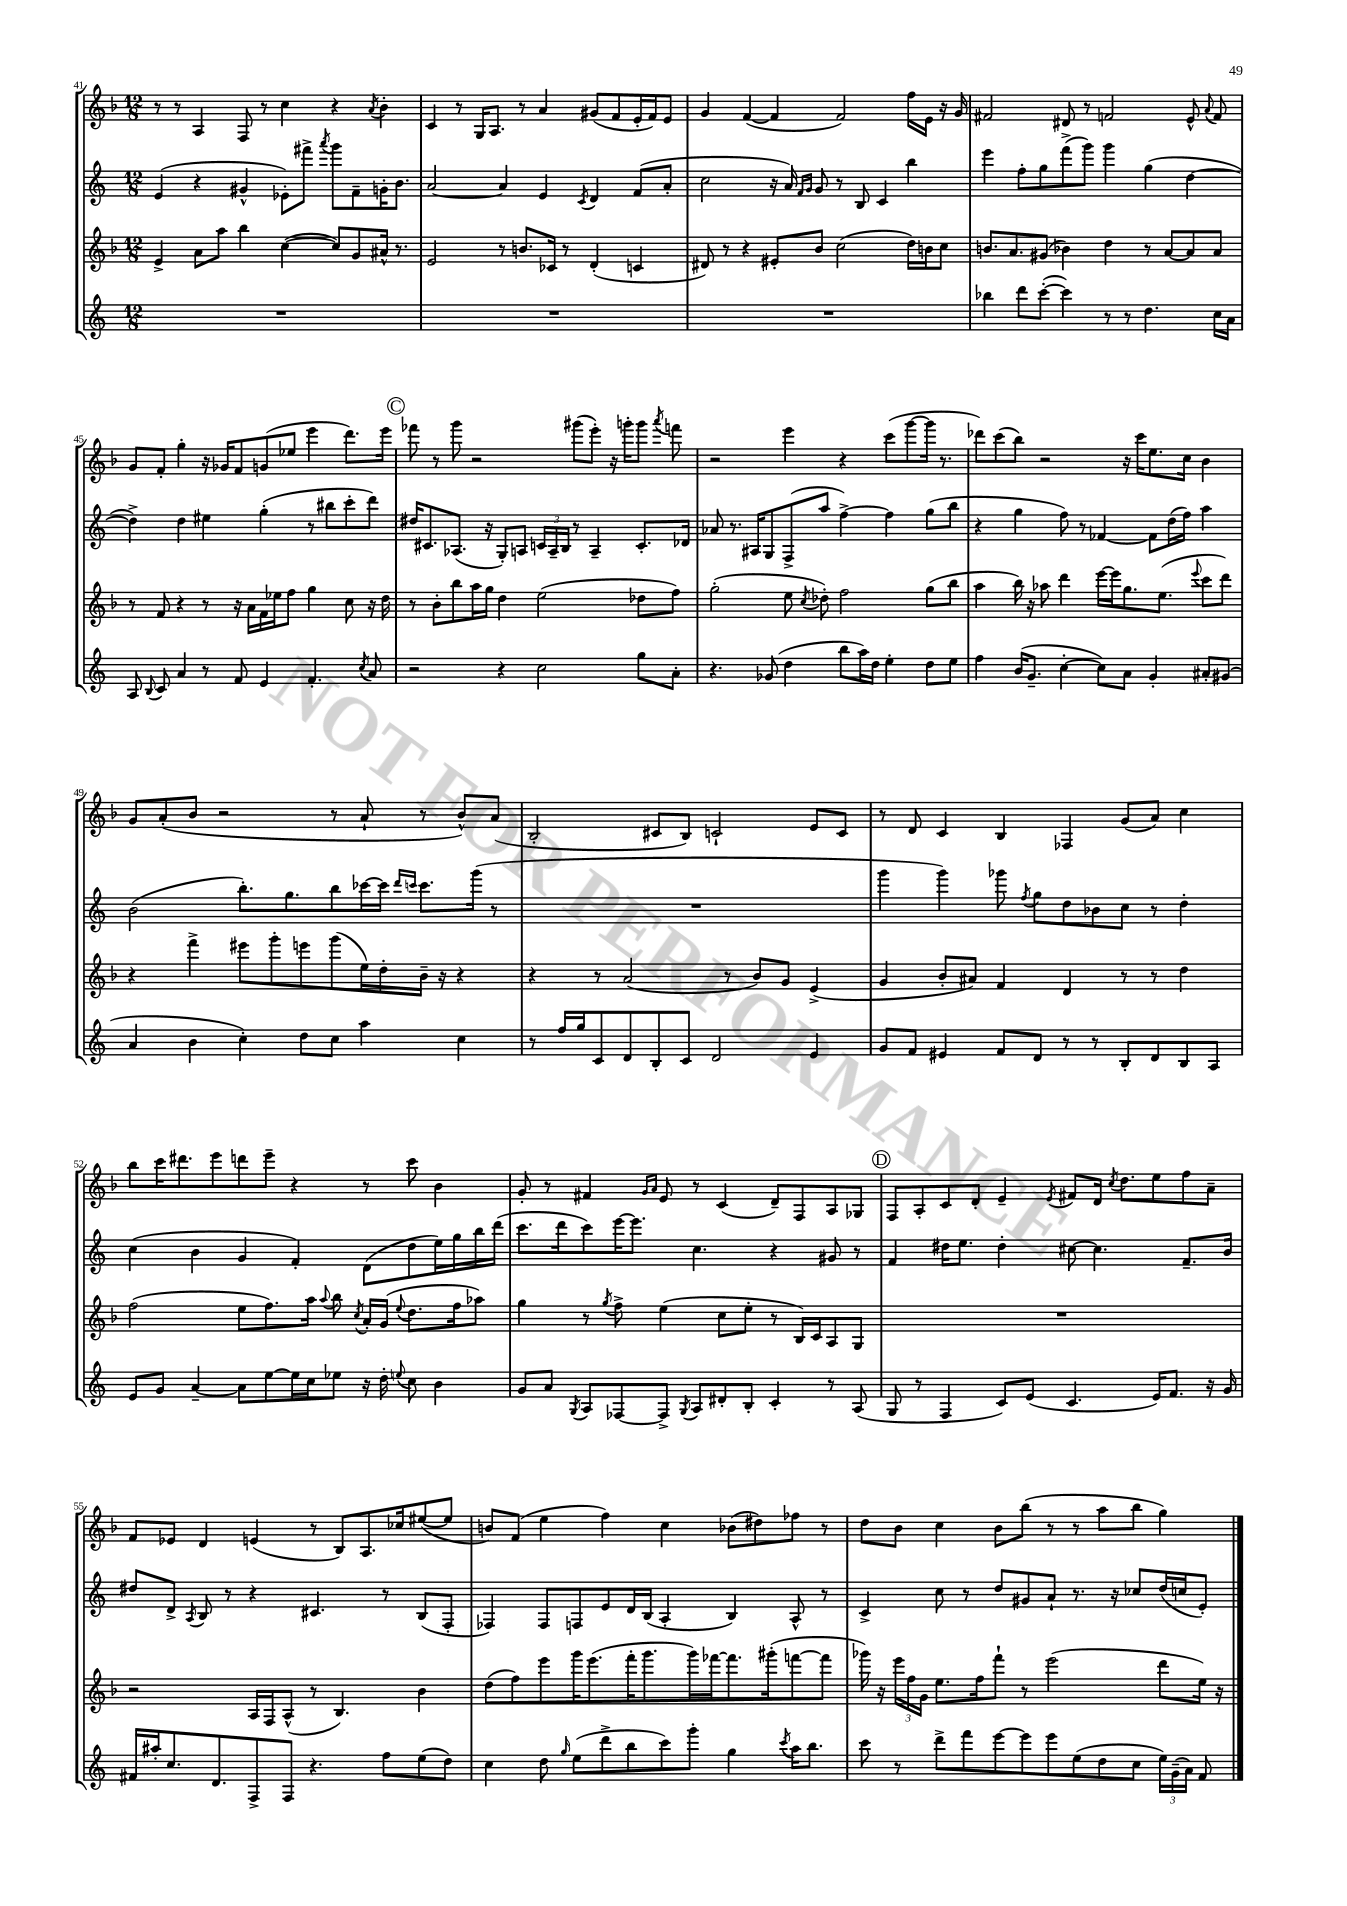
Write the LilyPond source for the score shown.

<<
\new StaffGroup <<
\new Staff = "s0" {
    \clef treble \key f \major \numericTimeSignature \time 12/8
    \autoBeamOff r8 r8 a4 f8 r8 c''4 r4 \acciaccatura { a'8 } bes'4-. |
    c'4 r8 g16[ a8.] r8 a'4 gis'8[( f'8 e'16-. f'16) e'8] |
    g'4 f'4~( f'4 f'2) f''16[ e'16] r16 g'16 |
    fis'2 dis'8 r8 f'2 e'8-^ \appoggiatura { a'8 } f'8 |
    g'8[ f'8]-. g''4-. r16 ges'16[ f'8 g'8( ees''8] e'''4 d'''8.[) e'''16] |
    \mark \markup { \circle "C" } fes'''8 r8 g'''8 r2 gis'''8[( e'''8]-.) r16 g'''16[-. g'''8] \acciaccatura { a'''8 } f'''8 |
    r2 e'''4 r4 c'''8[( g'''8~ g'''16] r8. |
    des'''8[) c'''8( bes''8]) r2 r16 c'''16[ e''8. c''16] bes'4 |
    g'8[ a'8-.( bes'8] r2 r8 a'8-! r8 bes'8[-^) a'8]( |
    bes2-. cis'8[ bes8]) c'2-! e'8[ c'8] |
    r8 d'8 c'4 bes4 fes4 g'8[( a'8]) c''4 |
    bes''8[ c'''16 dis'''8. e'''8 d'''8 e'''8]-- r4 r8 c'''8 bes'4 |
    g'8-. r8 fis'4 \grace { g'16[ a'16] } e'8 r8 c'4( d'8[--) f8 a8 ges8] |
    \mark \markup { \circle "D" } f8[ a8-. c'8 d'8]-. e'4-- \acciaccatura { e'8 } fis'8[ d'16] \acciaccatura { c''8 } d''8.[ e''8 f''8 a'8]-- |
    f'8[ ees'8] d'4 e'4( r8 bes8[) a8. ces''16 eis''8~( eis''8] |
    b'8[) f'8]( e''4 f''4) c''4 bes'8[( dis''8) fes''8] r8 |
    d''8[ bes'8] c''4 bes'8[ bes''8]( r8 r8 a''8[ bes''8] g''4) \bar "|." |
}
\new Staff = "s1" {
    \clef treble \key c \major \numericTimeSignature \time 12/8
    \autoBeamOff e'4( r4 gis'4-^ ees'8[-.) fis'''8]-> \acciaccatura { a'''8 } g'''8[ f'8-- g'16-. b'8.] |
    a'2~ a'4 e'4 \acciaccatura { c'8 } d'4 f'8[( a'8]-. |
    c''2 r16 a'16) \grace { f'16[ g'16] } g'8 r8 b8 c'4 b''4 |
    e'''4 f''8[-. g''8 f'''8->( g'''8]) g'''4 g''4( d''4~ |
    d''4->) d''4 eis''4 g''4-.( r8 bis''8[ c'''8-. d'''8]) |
    \mark \markup { \circle "C" } dis''16[ cis'8. aes8.]( r16 g8[-.) a8] \tuplet 3/2 { c'16[ a16-- b16] } r8 a4-- c'8.[-. des'16] |
    aes'8 r8. ais16[ g8 f8->( a''8] f''4~->) f''4 g''8[( b''8] |
    r4 g''4 f''8) r8 fes'4~ fes'8[ d''16( f''16]) a''4 |
    b'2( b''8.[-.) g''8. b''8 ces'''16~ ces'''16] \grace { d'''16[ c'''16] } c'''8.[ g'''16]( r8 |
    R1. |
    g'''4 g'''4) ges'''8 \acciaccatura { f''8 } g''8[ d''8 bes'8 c''8] r8 d''4-. |
    c''4( b'4 g'4 f'4-.) d'8[( d''8 e''16) g''16 b''16 d'''16]( |
    c'''8.[ d'''16 c'''8) e'''16~ e'''8.] c''4. r4 gis'8 r8 |
    \mark \markup { \circle "D" } f'4 dis''16[ e''8.] dis''4-. cis''8~ cis''4. f'8.[-- b'16] |
    dis''8[ d'8]-> \acciaccatura { a8 } b8 r8 r4 cis'4. r8 b8[( f8]-. |
    fes4) fes8[ f8 e'8 d'16 b16]( a4-. b4) a8-^ r8 |
    c'4-> c''8 r8 d''8[ gis'8 a'8]-! r8. r16 ces''8[ d''16( c''16 e'8]-.) \bar "|." |
}
\new Staff = "s2" {
    \clef treble \key f \major \numericTimeSignature \time 12/8
    \autoBeamOff e'4-> a'8[ a''8] bes''4 c''4~( c''8[) g'8 ais'16]-^ r8. |
    e'2 r8 b'8.[ ces'16] r8 d'4-.( c'4 |
    dis'8) r8 r4 eis'8[-. bes'8] c''2( d''16[) b'16 c''8] |
    b'8.[ a'8. gis'8]( bes'4) d''4 r8 a'8[~ a'8 a'8] |
    r8 f'8 r4 r8 r16 a'16[ f'16 ees''16 f''8] g''4 c''8 r16 d''16 |
    \mark \markup { \circle "C" } r8 bes'8[-. bes''8 a''16 g''16] d''4 e''2( des''8[ f''8]) |
    g''2-.( e''8 \acciaccatura { c''8 } des''8-.) f''2 g''8[( bes''8] |
    a''4 bes''16) r16 aes''8 d'''4 e'''16[~ e'''16 g''8. e''8.]( \appoggiatura { e'''8 } c'''8[ d'''8]) |
    r4 f'''4-> eis'''8[ g'''8-. e'''8 g'''8( e''16) d''16-. bes'16]-- r16 r4 |
    r4 r8 a'2( r8 bes'8[) g'8] e'4->( |
    g'4 bes'8[-. ais'8]) f'4 d'4 r8 r8 d''4 |
    f''2( e''8[ f''8.) a''16] \appoggiatura { a''8 } bes''8 \acciaccatura { c''8 } a'16[-. g'16]( \appoggiatura { e''8 } d''8.[ f''16 aes''8]) |
    g''4 r8 \acciaccatura { g''8 } f''8-> e''4( c''8[ e''8]-. r8 bes16[) c'16 a8 g8] |
    \mark \markup { \circle "D" } R1. |
    r2 a16[ f16 a8]-^( r8 bes4.) bes'4 |
    d''8[( f''8) e'''8 g'''16 e'''8.( f'''16-. g'''8. g'''16) fes'''16~ fes'''8. gis'''16-.( f'''8~ f'''8] |
    ges'''16) r16 \tuplet 3/2 { e'''16[ f''16 g'16] } e''8.[ f''16 f'''8]-! r8 e'''2( d'''8[ e''16]) r16 \bar "|." |
}
\new Staff = "s3" {
    \clef treble \key c \major \numericTimeSignature \time 12/8
    \autoBeamOff R1. |
    R1. |
    R1. |
    bes''4 d'''8[ c'''8]~-.( c'''4) r8 r8 d''4. c''16[ a'16] |
    a8 \appoggiatura { b8 } c'8 a'4 r8 f'8 e'4 f'4.-. \acciaccatura { c''8 } a'8 |
    \mark \markup { \circle "C" } r2 r4 c''2 g''8[ a'8]-. |
    r4. ges'8( d''4 b''8[ a''16) d''16] e''4-. d''8[ e''8] |
    f''4 b'16[( g'8.]-- c''4~-. c''8[) a'8] g'4-. ais'8[-. gis'8]( |
    a'4 b'4 c''4-.) d''8[ c''8] a''4 c''4 |
    r8 f''16[ g''16 c'8 d'8 b8-. c'8] d'2 e'4 |
    g'8[ f'8] eis'4 f'8[ d'8] r8 r8 b8[-. d'8 b8 a8] |
    e'8[ g'8] a'4~-- a'8[ e''8~ e''16 c''16 ees''8] r16 d''16-. \appoggiatura { e''8 } c''8 b'4 |
    g'8[ a'8] \acciaccatura { g8 } a8[ fes8~ fes8]-> \acciaccatura { g8 } a8[ dis'8-. b8]-. c'4-. r8 a8( |
    \mark \markup { \circle "D" } g8 r8 f4 c'8[) e'8]( c'4. e'16[) f'8.] r16 g'16 |
    fis'16[ ais''16-. c''8. d'8. f8-> f8] r4. f''8[ e''8( d''8]) |
    c''4 d''8 \grace { g''16 } e''8[( d'''8-> b''8 c'''8) g'''8]-. g''4 \acciaccatura { c'''8 } a''16[ b''8.] |
    c'''8 r8 d'''8[-> f'''8 e'''8~ e'''8 e'''8 e''8( d''8 c''8] \tuplet 3/2 { e''16[) g'16--( a'16]) } f'8 \bar "|." |
}
>>
>>
\layout { \context { \Score currentBarNumber = #41 } }
